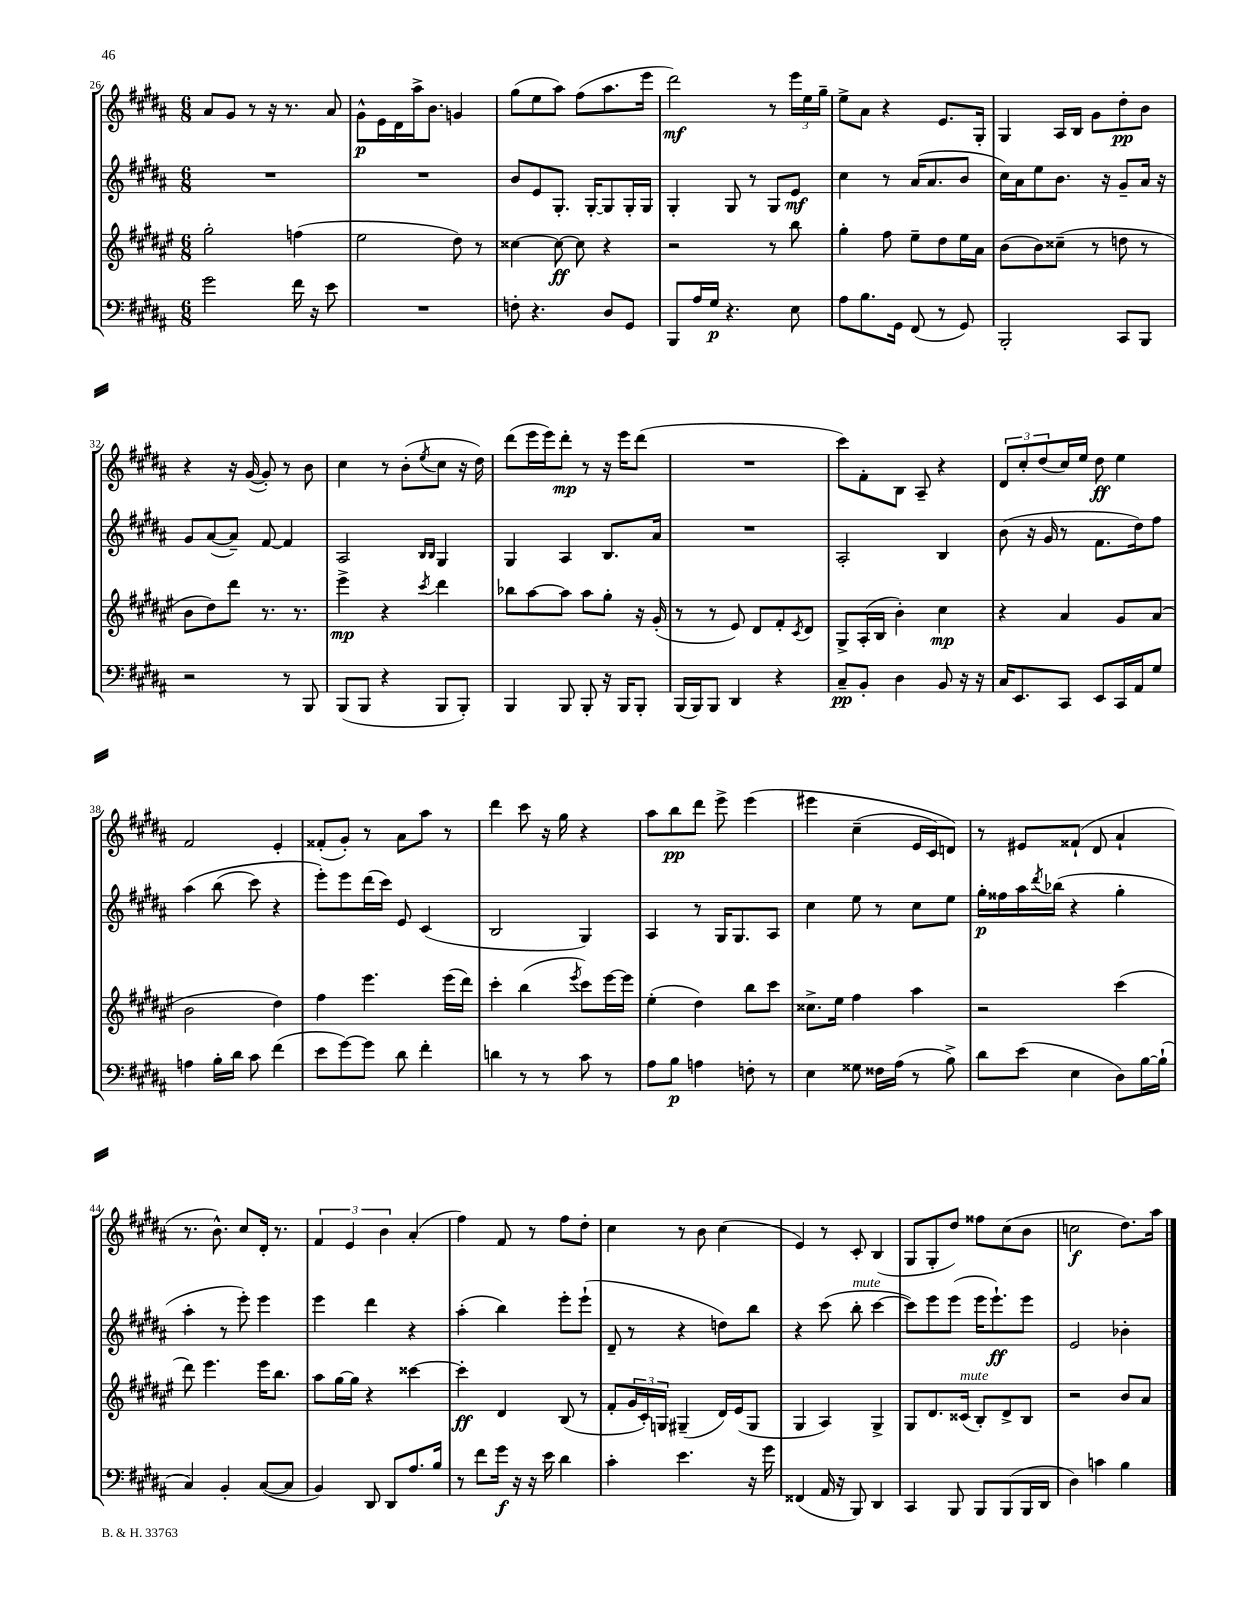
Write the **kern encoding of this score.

**kern	**kern	**kern	**kern
*staff4	*staff3	*staff2	*staff1
*clefF4	*clefG2	*clefG2	*clefG2
*k[f#c#g#d#a#]	*k[f#c#g#d#a#e#]	*k[f#c#g#d#a#]	*k[f#c#g#d#a#]
*M6/8	*M6/8	*M6/8	*M6/8
2g#	2gg#'	2.r	8a#
.	.	.	8g#
.	.	.	8r
.	.	.	16r
.	.	.	8.r
16f#	(4ff	.	.
16r	.	.	.
8e	.	.	8a#
=	=	=	=
2.r	2ee#	2.r	8g#^^
.	.	.	16e
.	.	.	16d#
.	.	.	16aa#^
.	.	.	8.b
.	8dd#)	.	4g
.	8r	.	.
=	=	=	=
8F'	[4cc##	8b	(8gg#
4.r	.	8e	8ee
.	8cc##_	8.G#'	8aa#)
.	8cc##]	.	(8ff#
.	.	[16G#'	.
8D#	4r	8G#]	8.aa#
8GG#	.	16G#'	.
.	.	16G#	16eee
=	=	=	=
8BBB	2r	4G#'	2ddd#)
16A#	.	.	.
16G#	.	.	.
4.r	.	8G#	.
.	.	8r	.
.	8r	8G#	8r
8E	8bb	8e	24eee
.	.	.	24ee
.	.	.	24gg#~
=	=	=	=
8A#	4gg#'	4cc#	8ee^
8.B	.	.	8a#
.	8ff#	8r	4r
16GG#	.	.	.
(8FF#	8ee#~	(16a#	.
.	.	8.a#	.
8r	8dd#	.	8.e
8GG#)	16ee#	8b	.
.	16a#	.	16G#'
=	=	=	=
2BBB'	(8b	16cc#)	4G#
.	.	16a#	.
.	8b)	8ee	.
.	(8cc##~	8.b	16A#
.	.	.	16B
.	8r	.	8g#
.	.	16r	.
8CC#	8dd	8g#~	8dd#'
8BBB	8r	16a#	8b
.	.	16r	.
=	=	=	=
2r	8b	8g#	4r
.	8dd#)	([8a#	.
.	8ddd#	8a#~])	16r
.	.	.	([16g#
.	8.r	[8f#	8g#'])
8r	.	4f#]	8r
.	8.r	.	.
8BBB	.	.	8b
=	=	=	=
(8BBB	4eee#^	2A#	4cc#
8BBB	.	.	.
4r	4r	.	8r
.	.	.	(8b'
.	.	16qqB	.
.	8qccc#	16qqB	8qee
8BBB	4ddd#	4G#	8cc#
8BBB')	.	.	16r
.	.	.	16dd#)
=	=	=	=
4BBB	8bb-	4G#	(8ddd#
.	[8aa#	.	16eee
.	.	.	16eee)
8BBB	8aa#]	4A#	8ddd#'
8BBB'	8aa#	.	8r
16r	8gg#'	8.B	16r
16BBB	.	.	16eee
8BBB'	16r	.	(8ddd#
.	(16g#'	16a#	.
=	=	=	=
(16BBB	8r	2.r	2.r
16BBB)	.	.	.
8BBB	8r	.	.
4DD#	8e#)	.	.
.	8d#	.	.
4r	8f#'	.	.
.	8qc#	.	.
.	8d#	.	.
=	=	=	=
8C#~	8G#^	2A#'	8ccc#)
8BB'	(16A#'	.	8f#'
.	16B	.	.
4D#	4b')	.	8B
.	.	.	8A#~
8BB	4cc#	4B	4r
16r	.	.	.
16r	.	.	.
=	=	=	=
16C#	4r	(8b	12d#
8.EE	.	.	.
.	.	.	12cc#'
.	.	16r	.
.	.	.	(12dd#
.	.	16g#	.
8CC#	4a#	8r	16cc#)
.	.	.	16ee
8EE	.	8.f#	8dd#
16CC#	8g#	.	4ee
16AA#	.	16dd#)	.
8G#	(8a#	8ff#	.
=	=	=	=
4A	2b	&(4aa#	2f#
16B'	.	(8bb	.
16d#	.	.	.
8c#	.	8ccc#)	.
(4f#	4dd#)	4r	4e'
=	=	=	=
8e	4ff#	8eee'&)	(8f##'
[8g#)	.	8eee	8g#')
8g#]	4.eee#	(16ddd#	8r
.	.	16ccc#)	.
8d#	.	8e	8a#
4f#'	.	(4c#	8aa#
.	(16eee#	.	8r
.	16ddd#)	.	.
=	=	=	=
4d	4ccc#'	2B	4ddd#
8r	(4bb	.	8ccc#
8r	.	.	16r
.	.	.	16gg#
.	8qeee#	.	.
8c#	8ccc#)	4G#)	4r
8r	[16eee#	.	.
.	16eee#]	.	.
=	=	=	=
8A#	(4ee#'	4A#	8aa#
8B	.	.	8bb
4A	4dd#)	8r	8ddd#
.	.	16G#	8eee^
.	.	8.G#	.
8F'	8bb	.	&(4eee
8r	8ccc#	8A#	.
=	=	=	=
4E	8.cc##^	4cc#	4eee#
.	16ee#	.	.
8G##	4ff#	8ee	(4cc#~
16F##	.	8r	.
(16A#	.	.	.
8r	4aa#	8cc#	16e
.	.	.	16c#)
8B^)	.	8ee	8d&)
=	=	=	=
8d#	2r	16gg#'	8r
.	.	16ff##	.
(8e	.	16aa#	8e#
.	.	8qddd#	.
.	.	(16bb-	.
4E	.	4r	(8f##`
.	.	.	8d#
8D#)	(4ccc#	4gg#'	4a#`
[16B	.	.	.
(16B`]	.	.	.
=	=	=	=
4C#)	8ddd#)	4aa#'	8.r
.	4.eee#	.	.
.	.	.	8.b^^)
4BB'	.	8r	.
.	.	8eee')	8cc#
([8C#	16eee#	4eee	16d#'
.	8.bb	.	8.r
8C#]	.	.	.
=	=	=	=
4BB)	8aa#	4eee	6f#
.	[16gg#	.	.
.	.	.	6e
.	16gg#]	.	.
8DD#	4r	4ddd#	.
.	.	.	6b
8DD#	.	.	.
8.A#	[4ccc##	4r	(4a#'
16B	.	.	.
=	=	=	=
8r	4ccc##']	(4aa#'	4ff#)
8f#	.	.	.
16g#	4d#	4bb)	8f#
16r	.	.	.
16r	.	.	8r
16e	.	.	.
4d#	(8B	8eee'	8ff#
.	8r	(8eee`	8dd#'
=	=	=	=
4c#'	8f#'	8d#~	4cc#
.	24g#	8r	.
.	24c#')	.	.
.	24G	.	.
4.e	(4G#~	4r	8r
.	.	.	8b
.	16d#)	8dd)	(4cc#
.	(16e#	.	.
16r	8G#	8bb	.
16g#	.	.	.
=	=	=	=
(4FF##	4G#	4r	4e)
16AA#	4A#)	(8ccc#	8r
16r	.	.	.
8BBB)	.	8bb'	8c#'
4DD#	4G#^	[4ccc#	(4B
=	=	=	=
4CC#	8G#	8ccc#])	8G#
.	8.d#	8eee	8G#'
8BBB	.	(8eee	8dd#)
.	(16c##	.	.
8BBB	8B')	16eee	8ff##
.	.	8.eee`)	.
(8BBB	8d#^	.	(8cc#
16BBB	8B	8eee	8b
16DD#	.	.	.
=	=	=	=
4D#)	2r	2e	2cc
4c	.	.	.
4B	8b	4b-'	8.dd#)
.	8a#	.	.
.	.	.	16aa#
==	==	==	==
*-	*-	*-	*-
